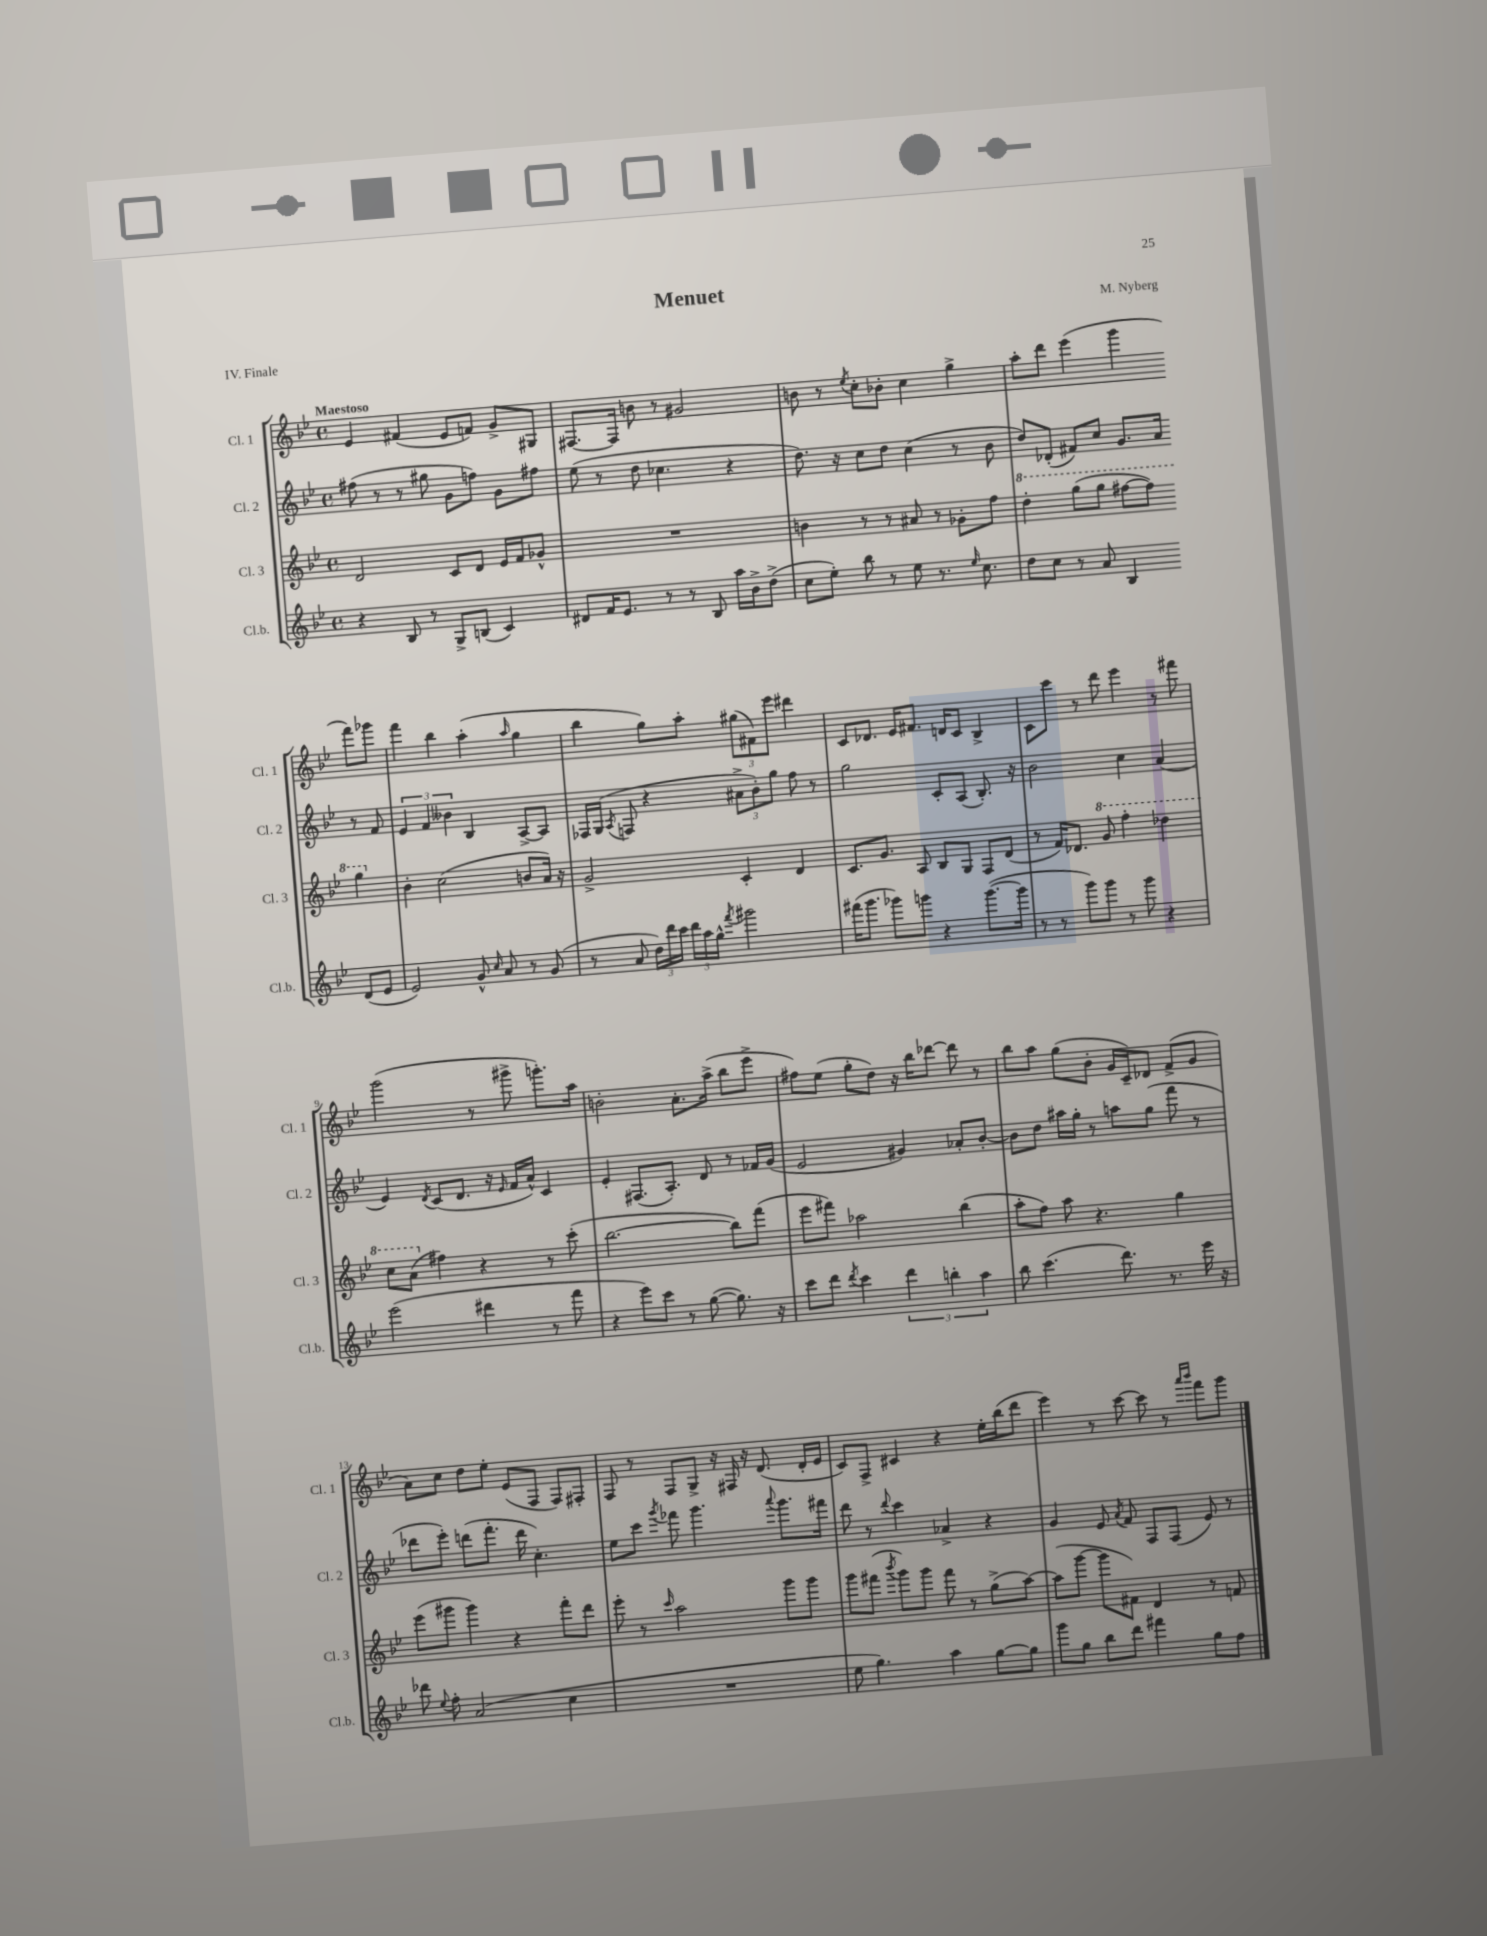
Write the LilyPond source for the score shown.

\header { title = "Menuet" composer = "M. Nyberg" piece = "IV. Finale" }
<<
\new StaffGroup <<
\new Staff = "s0" \with { instrumentName = "Cl. 1" shortInstrumentName = "Cl. 1" } {
    \clef treble \key bes \major \defaultTimeSignature \time 4/4 \tempo "Maestoso"
    \autoBeamOff ees'4 fis'4( ees'8[ f'8]) g'8[-> gis8] |
    fis8.[~ fis16] b'8 r8 gis'2 |
    b'8 r8 \acciaccatura { ees''8 } c''8[-. bes'8]-. c''4 g''4-> |
    a''8[-. d'''8] ees'''4( g'''4 f'''8[) ges'''8] |
    f'''4 bes''4 a''4-.( \grace { a''16 } g''4 |
    bes''4 g''8[) a''8]-. \tuplet 3/2 { gis''8[( fis'8) ees'''8] } dis'''4 |
    c'8[ des'8.] ees'16[ fis'8.] d'16[ c'8] bes4-> |
    c'8[ c'''8] r8 d'''8 ees'''4 r8 fis'''8 |
    g'''2( r8 gis'''8-> g'''8.[-.) a''16] |
    b'2-. a'8.[-. a''16]->( bes''8[ ees'''8]-> |
    fis''8[) ees''8]( g''8[-. d''8]) r16 bes''16[ des'''8]~ des'''8 r8 |
    bes''8[ a''8] g''8[( bes'8]-. g'16[ c'16--) des'8] f'8[->( g'8] |
    a'8[) c''8] d''8[ ees''8]-. ees'8[( f8] f8[) fis8]-. |
    f8 r8 f8[ g8]-> r16 fis16 r16 d'8.( d'16[-. ees'16] |
    c'8[) f8]-> cis'4 r4 ees''16[-. bes''16( d'''8] |
    ees'''4) r8 c'''8~ c'''8 r8 \grace { a'''16[ bes'''16] } f'''8[ g'''8] \bar "|." |
}
\new Staff = "s1" \with { instrumentName = "Cl. 2" shortInstrumentName = "Cl. 2" } {
    \clef treble \key bes \major \defaultTimeSignature \time 4/4
    \autoBeamOff fis''8( r8 r8 gis''8 g'8[ f''8]) g'8[ fis''8] |
    ees''8( r8 d''8 ces''4. r4 |
    d''8.) r16 c''8[ d''8] c''4( r8 bes'8 |
    d''8[) des'8]-.( fis'8[) c''8] g'8.[ a'16] r8 fis'8 |
    \tuplet 3/2 { ees'4 f'4 beses'4 } bes4 a8[~-> a8] |
    fes16[ g16]( \acciaccatura { a8 } f8 r4 \tuplet 3/2 { ais'8[-> bes'8-.) g''8] } f''8 r8 |
    g''2 c'8[-. a8]( bes8.-.) r16 |
    bes'2 c''4 a'4( |
    ees'4) \acciaccatura { d'8 } c'8[( d'8.] r16 \grace { ees'16 } f'16[ a'16]-^) c'4 |
    ees'4-. fis8.[( a8.]-.) d'8 r8 fes'16[ g'16]( |
    ees'2 gis'4) aes'8[-. bes'8]~-. |
    bes'8[ d''8] ais''16[ g''16]-. r8 a''8[ g''8]( f'''8 r8 |
    des'''8[ ees'''8]-.) d'''8[( f'''8.]-. d'''16 c''4.-.) |
    ees''8[ c'''8] \acciaccatura { g'''8 } fes'''8 g'''4. \appoggiatura { a'''8 } g'''8.[ fis'''16] |
    d'''8 r8 \appoggiatura { d'''8 } c'''4 aes'4-> r4 |
    g'4 ees'8 \acciaccatura { a'8 } f'8 f8[ f8]( ees'8) r8 \bar "|." |
}
\new Staff = "s2" \with { instrumentName = "Cl. 3" shortInstrumentName = "Cl. 3" } {
    \clef treble \key bes \major \defaultTimeSignature \time 4/4
    \autoBeamOff d'2 c'8[ d'8] ees'16[ f'16 ges'8]-^ |
    R1 |
    b'4 r8 r8 ais'8 r8 ges'8[-. f''8] |
    \ottava #1 d'''4-. g'''8[( g'''8] fis'''8[~ fis'''8]) g'''4 \ottava #0 |
    bes'4-. c''2( b'8[ a'16]) r16 |
    g'2-> c'4-. d'4 |
    c'8.[ g'8.] a8 bes8[ g8] f8[ d'8]( |
    r8 f'16[) des'8.] \ottava #1 g''8 f'''4-. des'''4 |
    c'''8[ a''8]( \ottava #0 fis''4) r4 r8 c'''8-.( |
    bes''2.~ bes''8[) f'''8]( |
    ees'''8[ fis'''8]) aes''2 bes''4( |
    a''8[-. f''8]) a''8 r4. g''4 |
    ees'''8[( gis'''8] gis'''4) r4 f'''8[-. d'''8] |
    ees'''8-. r8 \grace { c'''16 } a''2 g'''8[ g'''8] |
    g'''8[ fis'''8]( \acciaccatura { bes'''8 } g'''8[) g'''8] fis'''8 r8 g''8[->( a''8]~) |
    a''8[( g'''8]~ g'''8[ fis'8]) d'4 r8 f'8 \bar "|." |
}
\new Staff = "s3" \with { instrumentName = "Cl.b." shortInstrumentName = "Cl.b." } {
    \clef treble \key bes \major \defaultTimeSignature \time 4/4
    \autoBeamOff r4 bes8 r8 g8[-> b8]( c'4) |
    dis'8[ f'16 ees'8.] r8 r8 bes8 a''16[ bes'16-> d''8]->( |
    c''8[ ees''8]-.) bes''8 r8 ees''8 r8. \grace { ees''16 } c''8. |
    d''8[ c''8] r8 a'8 bes4 d'8[( ees'8] |
    ees'2) g'8-^ \grace { c''16 } a'8 r8 g'8( |
    r8 a'8 \tuplet 3/2 { d''16[) d'''16 c'''16] } \tuplet 3/2 { d'''16[ a''16 g''16]-^ } \acciaccatura { f'''8 } gis'''2 |
    fis'''16[( g'''8.] ges'''8[) g'''8] r4 g'''8.[~( g'''16] |
    r8 r8 g'''8[) g'''8] r8 g'''8 r4 |
    ees'''2( dis'''4 r8 f'''8 |
    r4 ees'''8[) c'''8] r8 g''8~( g''8.) r16 |
    c'''8[ d'''8] \acciaccatura { d'''8 } c'''4 \tuplet 3/2 { d'''4 b''4-. a''4 } |
    bes''8 c'''4.( d'''8.) r8. ees'''16 r16 |
    des'''8 \appoggiatura { ees''8 } f''8-. a'2( c''4 |
    R1 |
    ees''8 g''4.) a''4 g''8[~ g''8] |
    g'''8[ g''8] bes''8[ d'''8] fis'''4 g''8[ f''8] \bar "|." |
}
>>
>>
